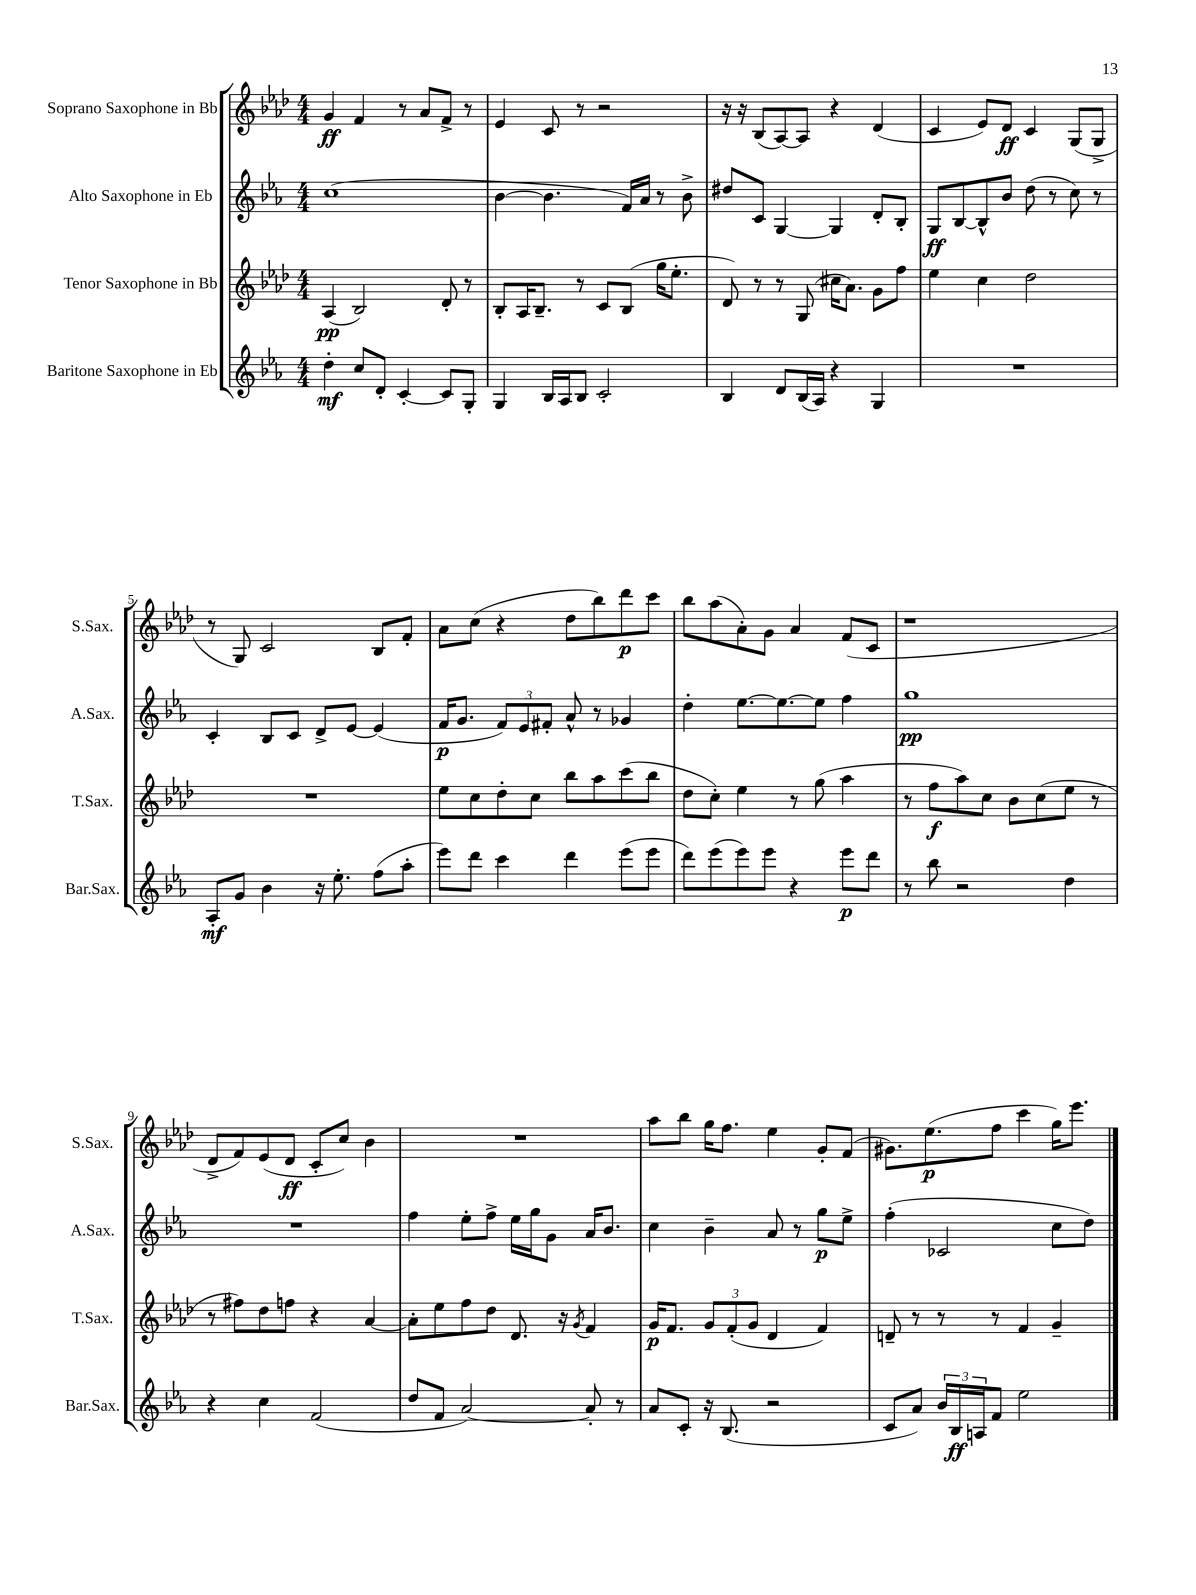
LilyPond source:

<<
\new StaffGroup <<
\new Staff = "s0" \with { instrumentName = "Soprano Saxophone in Bb" shortInstrumentName = "S.Sax." } {
    \clef treble \key aes \major \numericTimeSignature \time 4/4
    g'4\ff f'4 r8 aes'8 f'8-> r8 |
    ees'4 c'8 r8 r2 |
    r16 r16 bes8( aes8~) aes8 r4 des'4( |
    c'4 ees'8) des'8\ff c'4 g8( g8-> |
    r8 g8) c'2 bes8 f'8-. |
    aes'8 c''8( r4 des''8 bes''8) des'''8\p c'''8 |
    bes''8 aes''8( aes'8-.) g'8 aes'4 f'8( c'8 |
    r1 |
    des'8-> f'8) ees'8( des'8\ff c'8-. c''8) bes'4 |
    R1 |
    aes''8 bes''8 g''16 f''8. ees''4 g'8-. f'8( |
    gis'8.) ees''8.\p( f''8 c'''4 g''16) ees'''8. \bar "|." |
}
\new Staff = "s1" \with { instrumentName = "Alto Saxophone in Eb" shortInstrumentName = "A.Sax." } {
    \clef treble \key ees \major \numericTimeSignature \time 4/4
    c''1( |
    bes'4~ bes'4. f'16) aes'16 r8 bes'8-> |
    dis''8 c'8 g4~ g4 d'8-. bes8-. |
    g8\ff bes8~ bes8-^ bes'8 d''8( r8 c''8) r8 |
    c'4-. bes8 c'8 d'8-> ees'8~ ees'4( |
    f'16\p g'8. \tuplet 3/2 { f'8) ees'8 fis'8-. } aes'8-^ r8 ges'4 |
    d''4-. ees''8.~ ees''8.~ ees''8 f''4 |
    g''1\pp |
    R1 |
    f''4 ees''8-. f''8-> ees''16 g''16 g'8 aes'16 bes'8. |
    c''4 bes'4-- aes'8 r8 g''8\p ees''8-> |
    f''4-.( ces'2 c''8 d''8) \bar "|." |
}
\new Staff = "s2" \with { instrumentName = "Tenor Saxophone in Bb" shortInstrumentName = "T.Sax." } {
    \clef treble \key aes \major \numericTimeSignature \time 4/4
    aes4\pp( bes2) des'8-. r8 |
    bes8-. aes16 bes8.-- r8 c'8 bes8( g''16 ees''8.-. |
    des'8) r8 r8 g8( cis''16 aes'8.) g'8 f''8 |
    ees''4 c''4 des''2 |
    R1 |
    ees''8 c''8 des''8-. c''8 bes''8 aes''8 c'''8( bes''8 |
    des''8 c''8-.) ees''4 r8 g''8( aes''4 |
    r8 f''8\f aes''8) c''8 bes'8 c''8( ees''8 r8 |
    r8 fis''8) des''8 f''8 r4 aes'4~ |
    aes'8-. ees''8 f''8 des''8 des'8. r16 \acciaccatura { g'8 } f'4 |
    g'16\p f'8. \tuplet 3/2 { g'8 f'8-.( g'8 } des'4 f'4) |
    d'8-- r8 r8 r8 f'4 g'4-- \bar "|." |
}
\new Staff = "s3" \with { instrumentName = "Baritone Saxophone in Eb" shortInstrumentName = "Bar.Sax." } {
    \clef treble \key ees \major \numericTimeSignature \time 4/4
    d''4-.\mf c''8 d'8-. c'4~-. c'8 g8-. |
    g4 bes16 aes16 bes8 c'2-. |
    bes4 d'8 bes16( aes16) r4 g4 |
    R1 |
    aes8-.\mf g'8 bes'4 r16 ees''8.-. f''8( aes''8-. |
    ees'''8) d'''8 c'''4 d'''4 ees'''8( ees'''8 |
    d'''8) ees'''8( ees'''8) ees'''8 r4 ees'''8\p d'''8 |
    r8 bes''8 r2 d''4 |
    r4 c''4 f'2( |
    d''8 f'8 aes'2~) aes'8-. r8 |
    aes'8 c'8-. r16 bes8.( r2 |
    c'8 aes'8) \tuplet 3/2 { bes'16 bes16\ff a16 } f'8 ees''2 \bar "|." |
}
>>
>>
